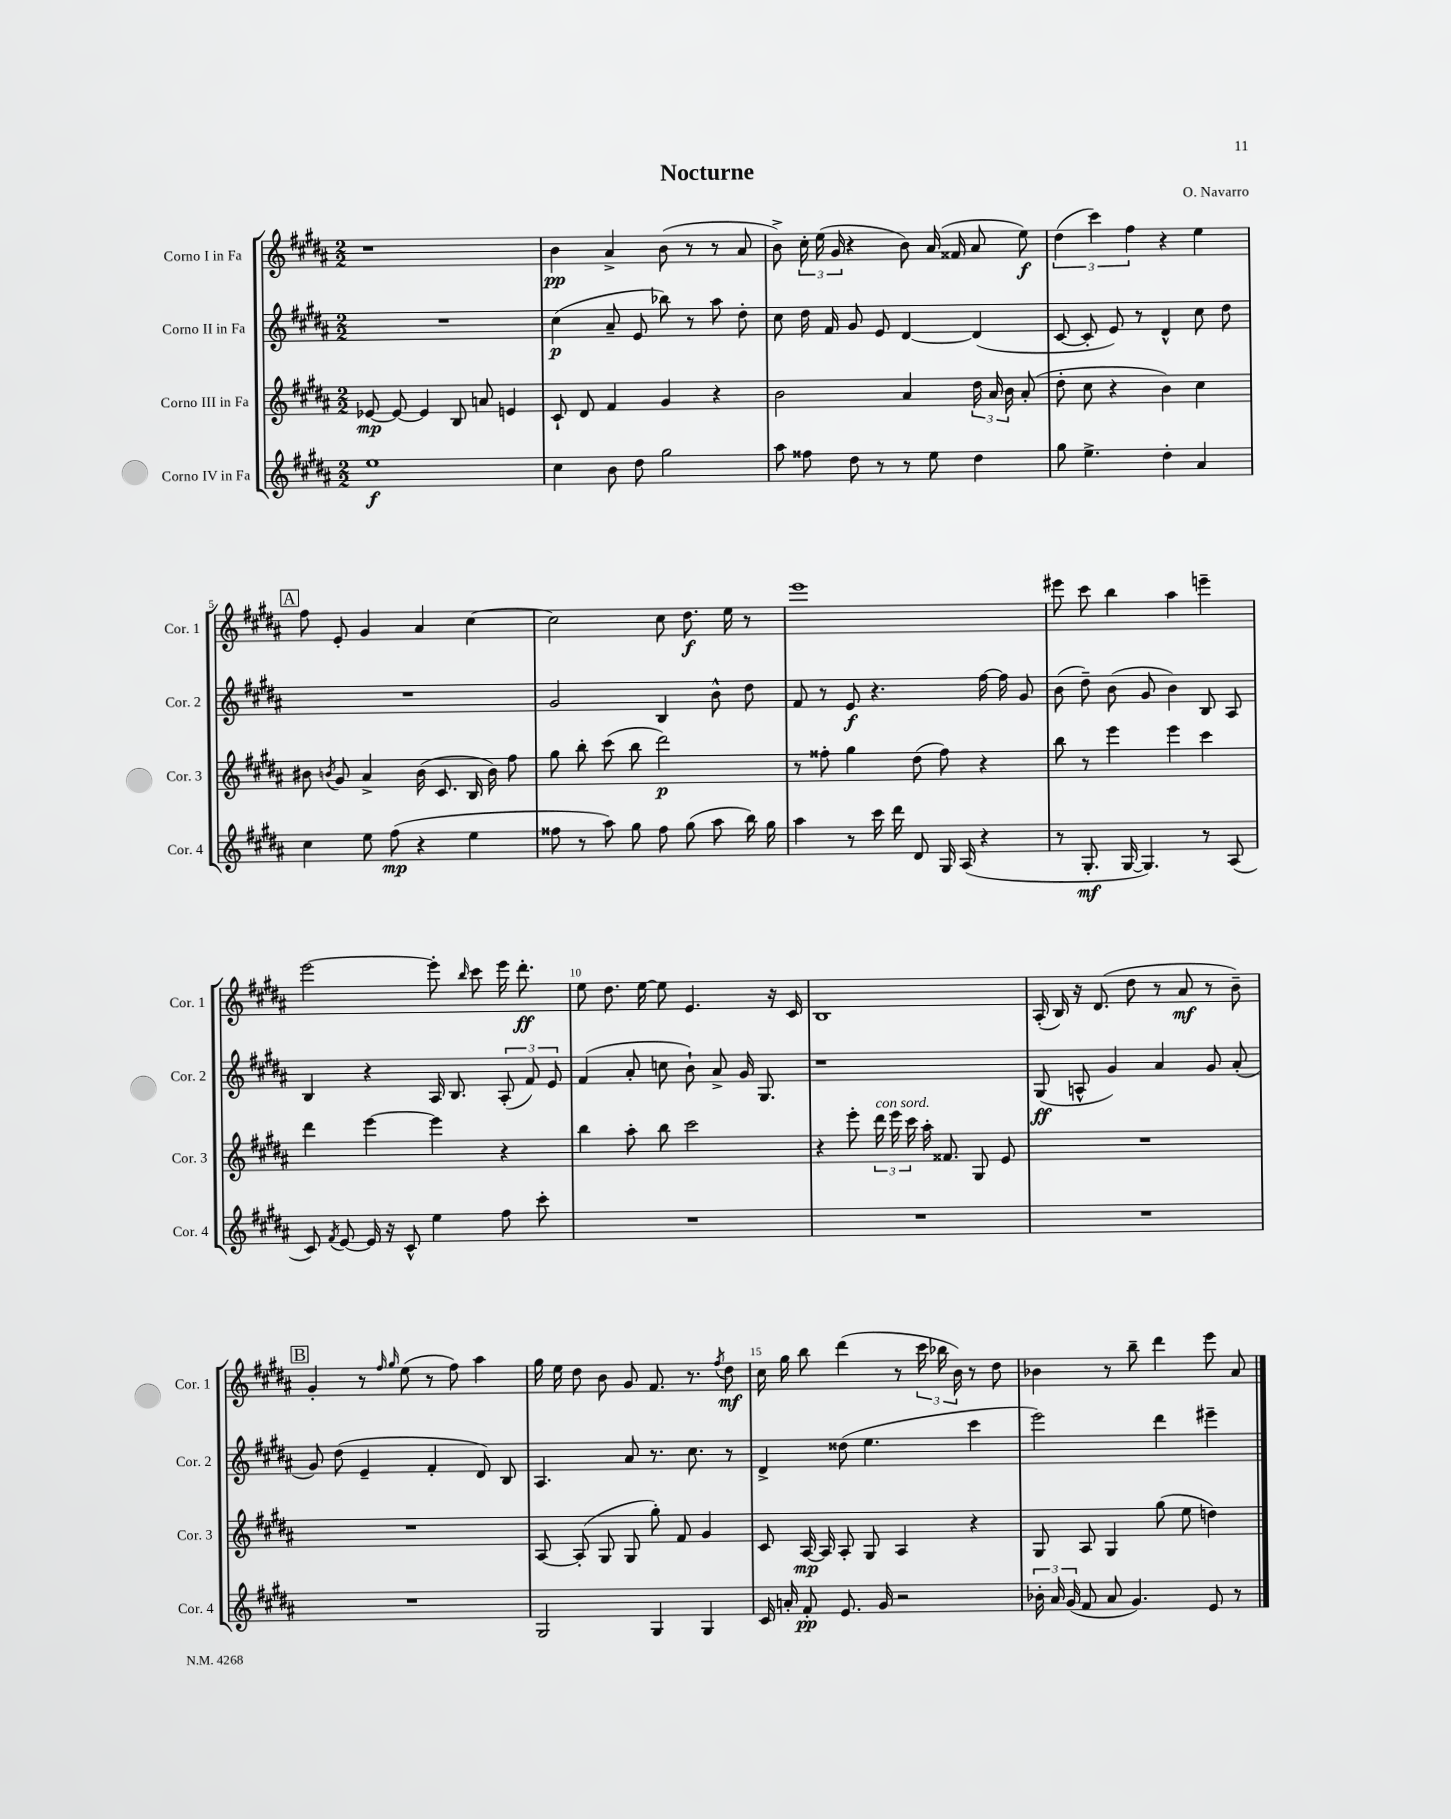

**kern	**kern	**kern	**kern
*staff4	*staff3	*staff2	*staff1
*clefG2	*clefG2	*clefG2	*clefG2
*k[f#c#g#d#a#]	*k[f#c#g#d#a#]	*k[f#c#g#d#a#]	*k[f#c#g#d#a#]
*M2/2	*M2/2	*M2/2	*M2/2
1ee	[8e-	1r	1r
.	8e-_	.	.
.	4e-]	.	.
.	8B	.	.
.	8a	.	.
.	4e	.	.
=	=	=	=
4cc#	8c#`	(4cc#	4b
.	8d#	.	.
8b	4f#	8a#~	4a#^
8dd#	.	8e	.
2gg#	4g#	8bb-)	(8b
.	.	8r	8r
.	4r	8aa#	8r
.	.	8dd#'	8a#
=	=	=	=
8aa#	2b	8cc#	8b^)
8ff##	.	16dd#	24cc#'
.	.	.	(24ee
.	.	16f#	.
.	.	.	24g#
8dd#	.	8g#	4r
8r	.	8e	.
8r	4a#	[4d#	8b)
8ee	.	.	(16a#
.	.	.	16f##
4dd#	24dd#	(4d#]	8a#
.	24a#	.	.
.	24b	.	.
.	(8a#'	.	8ee)
=	=	=	=
8gg#	8dd#'	[8c#	(6dd#
4.ee^	8cc#	8c#']	.
.	.	.	6ccc#)
.	4r	8e)	.
.	.	.	6ff#
.	.	8r	.
4dd#'	4b)	4d#^^	4r
4a#	4cc#	8cc#	4ee
.	.	8dd#	.
=	=	=	=
4cc#	8b#	1r	8ff#
.	8qb	.	.
.	8g#	.	8e'
8ee	4a#^	.	4g#
(8ff#	.	.	.
4r	(16b	.	4a#
.	8.c#	.	.
4ee	16B	.	[4cc#
.	16b)	.	.
.	8ff#	.	.
=	=	=	=
8ff##	8gg#	2g#	2cc#]
8r	8bb'	.	.
8aa#)	(8ccc#	.	.
8gg#	8bb	.	.
8ff##	2ddd#)	4B	8cc#
(8gg#	.	.	8.dd#
8aa#	.	8b^^	.
.	.	.	16ee
16bb)	.	8dd#	8r
16gg#	.	.	.
=	=	=	=
4aa#	8r	8f#	1eee
.	8ff##'	8r	.
8r	4gg#	8e	.
16ccc#	.	4.r	.
16ddd#	.	.	.
8d#	(8dd#	.	.
16G#	8ff##)	.	.
(16A#	.	.	.
4r	4r	[16ff#	.
.	.	16ff#]	.
.	.	8g#	.
=	=	=	=
8r	8bb	(8b	8eee#
8.G#'	8r	8dd#~)	8ccc#
.	4eee	(8b	4bb
[16G#	.	.	.
4.G#])	.	8g#	.
.	4eee	4b)	4aa#
8r	4ccc#	8B	4eee~
(8A#	.	8A#	.
=	=	=	=
8c#)	4ddd#	4B	[2eee
8qf#	.	.	.
[8e	.	.	.
16e]	[4eee	4r	.
16r	.	.	.
8c#^^	.	.	.
4ee	4eee]	16A#	8eee']
.	.	8.B	.
.	.	.	16qqbb
.	.	.	8ccc#
8ff#	4r	(12A#'	16eee
.	.	.	8.ddd#'
.	.	12f#)	.
8ccc#'	.	.	.
.	.	12e	.
=	=	=	=
1r	4bb	(4f#	8ee
.	.	.	8.dd#
.	8aa#'	8a#'	.
.	.	.	[16ee
.	8bb	8cc	8ee]
.	2ccc#	8b`)	4.e
.	.	8a#^	.
.	.	16g#	.
.	.	8.G#	.
.	.	.	16r
.	.	.	16c#
=	=	=	=
1r	4r	1r	1B
.	8eee'	.	.
.	24ddd#	.	.
.	24eee	.	.
.	24ccc#	.	.
.	16aa#'	.	.
.	8.f##	.	.
.	8G#	.	.
.	8e	.	.
=	=	=	=
1r	1r	(8G#	(16A#'
.	.	.	16B)
.	.	8A^^	16r
.	.	.	(8.d#
.	.	4g#)	.
.	.	.	8dd#
.	.	4a#	8r
.	.	.	8a#
.	.	8g#	8r
.	.	(8a#'	8b~)
=	=	=	=
1r	1r	8g#)	4g#'
.	.	(8dd#	.
.	.	4e~	8r
.	.	.	16qqff#
.	.	.	16qqgg#
.	.	.	(8ee
.	.	4f#'	8r
.	.	.	8ff#)
.	.	8d#)	4aa#
.	.	8B	.
=	=	=	=
2G#	[8A#	4.A#	16gg#
.	.	.	16ee
.	(8A#']	.	8dd#
.	8G#	.	8b
.	8G#	8a#	8g#
4G#	8gg#')	8.r	8.f#
.	8f#	.	.
.	.	8.cc#	8.r
4G#	4g#	.	.
.	.	.	8qff#
.	.	8r	8dd#
=	=	=	=
16c#	8c#	4d#^	16cc#
16a'	.	.	16gg#
8f#'	[16A#	.	8bb
.	16A#]	.	.
8.e	8A#'	(8dd##	(4ddd#
.	8G#	4.ee	.
16g#	.	.	.
2r	4A#	.	8r
.	.	.	24ccc#
.	.	.	24bb-
.	.	.	24b)
.	4r	4ccc#	8r
.	.	.	8dd#
=	=	=	=
24b-'	8G#	2eee)	4b-
24a#	.	.	.
(24g#	.	.	.
8f#	8A#	.	.
8a#	4G#	.	8r
4.g#)	.	.	8bb~
.	(8gg#	4ddd#	4ddd#
.	8ee	.	.
8e	4dd)	4eee#~	8eee
8r	.	.	8a#
==	==	==	==
*-	*-	*-	*-
